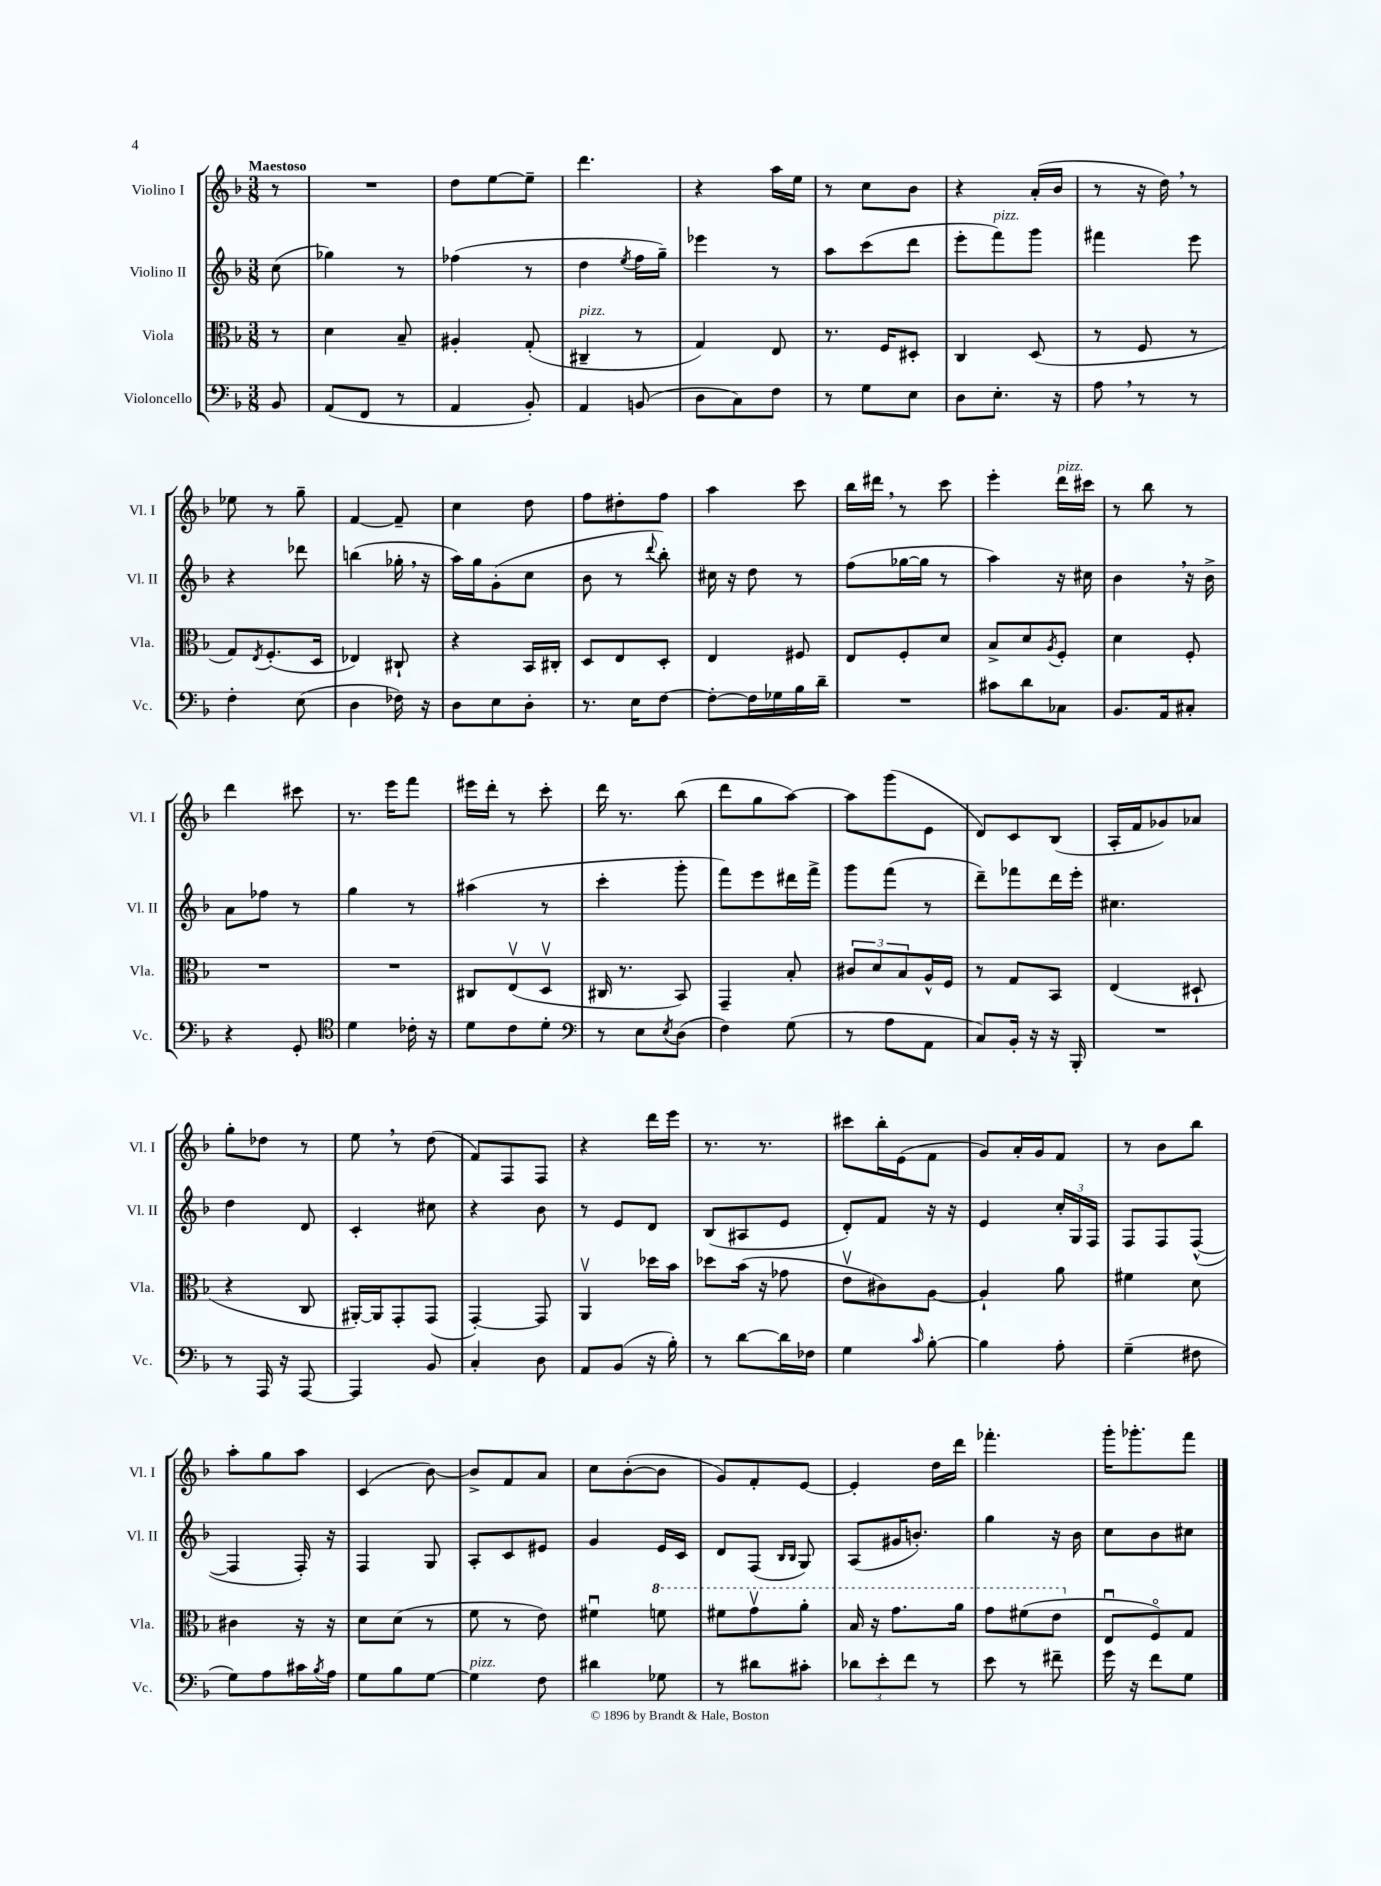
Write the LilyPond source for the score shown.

<<
\new StaffGroup <<
\new Staff = "s0" \with { instrumentName = "Violino I" shortInstrumentName = "Vl. I" } {
    \clef treble \key f \major \numericTimeSignature \time 3/8 \partial 8 \tempo "Maestoso"
    r8 |
    R4. |
    d''8 e''8~ e''8-- |
    d'''4. |
    r4 a''16 e''16 |
    r8 c''8 bes'8 |
    r4 a'16-.( bes'16 |
    r8 r16 d''16) \breathe r8 |
    ees''8 r8 g''8-- |
    f'4~ f'8-- |
    c''4 d''8 |
    f''8 dis''8-. f''8 |
    a''4 c'''8 |
    bes''16 dis'''16 \breathe r8 c'''8 |
    e'''4-. d'''16^\markup { \italic "pizz." } cis'''16 |
    r8 bes''8 r8 |
    d'''4 cis'''8 |
    r8. e'''16 f'''8 |
    eis'''16 d'''16-. r8 c'''8-. |
    d'''16 r8. bes''8( |
    d'''8 g''8 a''8~) |
    a''8 g'''8( e'8 |
    d'8) c'8 bes8( |
    a16-. f'16 ges'8) aes'8 |
    g''8-. des''8 r8 |
    e''8 \breathe r8 d''8( |
    f'8) f8 f8 |
    r4 d'''16 e'''16 |
    r8. r8. |
    cis'''8 bes''16-. e'16( f'8 |
    g'8) a'16-. g'16 f'8 |
    r8 bes'8 bes''8 |
    a''8-. g''8 a''8 |
    c'4( bes'8~) |
    bes'8-> f'8 a'8 |
    c''8 bes'8~-.( bes'8 |
    g'8) f'8-. e'8~ |
    e'4-. d''16 d'''16 |
    fes'''4.-. |
    g'''16-. ges'''8.-. f'''8 \bar "|." |
}
\new Staff = "s1" \with { instrumentName = "Violino II" shortInstrumentName = "Vl. II" } {
    \clef treble \key f \major \numericTimeSignature \time 3/8 \partial 8
    c''8( |
    ges''4) r8 |
    fes''4( r8 |
    d''4 \acciaccatura { e''8 } f''16 g''16--) |
    ees'''4 r8 |
    a''8 c'''8( d'''8 |
    e'''8-. f'''8^\markup { \italic "pizz." }) g'''8 |
    fis'''4 e'''8 |
    r4 des'''8 |
    b''4( ges''16-. \breathe r16 |
    a''16) g''16 g'8-.( c''8 |
    bes'8 r8 \appoggiatura { d'''8 } bes''8-.) |
    cis''16 r16 d''8 r8 |
    f''8( ges''16~ ges''16 r8 |
    a''4) r16 cis''16 |
    bes'4 \breathe r16 bes'16-> |
    a'8 fes''8 r8 |
    g''4 r8 |
    ais''4( r8 |
    c'''4-. g'''8-. |
    f'''8) e'''8 dis'''16 f'''16-> |
    g'''8 f'''8( r8 |
    d'''8--) fes'''8 d'''16 e'''16-. |
    cis''4. |
    d''4 d'8 |
    c'4-. cis''8 |
    r4 bes'8 |
    r8 e'8 d'8 |
    bes8( ais8 e'8 |
    d'8-.) f'8 r16 r16 |
    e'4 \tuplet 3/2 { c''16-. g16 f16 } |
    f8 f8 f8~-^( |
    f4 f16-.) r16 |
    f4 g8 |
    a8-. c'8 eis'8 |
    g'4 e'16 c'16 |
    d'8 f8( \grace { bes16 bes16 } g8) |
    a8( gis'16 b'8.-.) |
    g''4 r16 bes'16 |
    c''8 bes'8 cis''8 \bar "|." |
}
\new Staff = "s2" \with { instrumentName = "Viola" shortInstrumentName = "Vla." } {
    \clef alto \key f \major \numericTimeSignature \time 3/8 \partial 8
    r8 |
    d'4 bes8-- |
    ais4-. g8-.( |
    cis4--^\markup { \italic "pizz." } r8 |
    g4) e8 |
    r8. f16 dis8-. |
    c4 d8( |
    r8 f8 r8 |
    g8) \acciaccatura { e8 } f8.-.( d16 |
    ees4) cis8-! |
    r4 bes,16 cis16-. |
    d8 e8 d8-. |
    e4 fis8 |
    e8 f8-. d'8 |
    bes8-> d'8 \acciaccatura { a8 } f8-. |
    d'4 f8-. |
    R4. |
    R4. |
    cis8 e8\upbow( d8\upbow |
    cis16 r8. bes,8) |
    g,4-- bes8-. |
    \tuplet 3/2 { cis'8 d'8 bes8 } a16-^ f16 |
    r8 g8 bes,8 |
    e4( dis8-! |
    r4 c8 |
    ais,16~-.) ais,16 g,8-. g,8( |
    g,4~-.) g,8 |
    a,4\upbow des''16 bes'16 |
    des''8 bes'16( r16 ges'8 |
    e'8\upbow cis'8) a8~ |
    a4-! a'8 |
    fis'4 d'8 |
    cis'4 r16 r16 |
    d'8 d'8( r8 |
    f'8 r8 e'8) |
    fis'4\downbow \ottava #1 f''!8 |
    fis''8 g''8\upbow a''8-. |
    bes'16 r16 g''8. a''16 |
    g''8 fis''8( e''8 \ottava #0 |
    e8\downbow f8\flageolet) g8 \bar "|." |
}
\new Staff = "s3" \with { instrumentName = "Violoncello" shortInstrumentName = "Vc." } {
    \clef bass \key f \major \numericTimeSignature \time 3/8 \partial 8
    bes,8 |
    a,8( f,8 r8 |
    a,4 bes,8-.) |
    a,4 b,8( |
    d8 c8) f8 |
    r8 g8 e8 |
    d8 e8.-. r16 |
    a8 \breathe r8 r8 |
    f4-. e8( |
    d4 fes16) r16 |
    d8 e8 d8-. |
    r8. e16 f8~ |
    f8~-. f16 ges16 bes16 d'16-- |
    R4. |
    cis'8 d'8 ces8 |
    bes,8. a,16 cis8-. |
    r4 g,8-. |
    \clef tenor d'4 ces'16-. r16 |
    d'8 c'8 d'8-. |
    \clef bass r8 e8 \acciaccatura { e8 } d8( |
    f4) g8( |
    r8 a8 a,8 |
    c8) bes,16-. r16 r16 bes,,16-. |
    R4. |
    r8 a,,16 r16 a,,8~ |
    a,,4 bes,8 |
    c4-. d8 |
    a,8 bes,8( r16 bes16-.) |
    r8 d'8~ d'16 fes16 |
    g4 \grace { c'16 } bes8~-. |
    bes4 a8-. |
    g4--( fis8 |
    g8) a8 cis'16 \acciaccatura { bes8 } a16 |
    g8 bes8 g8~ |
    g4^\markup { \italic "pizz." } f8 |
    dis'4 ges8 |
    r8 dis'8 cis'8-. |
    \tuplet 3/2 { des'8 e'8-. f'8 } r8 |
    e'8 r8 fis'8-- |
    g'16 r16 f'8 g8 \bar "|." |
}
>>
>>
\layout { \context { \Score \remove "Bar_number_engraver" } }
